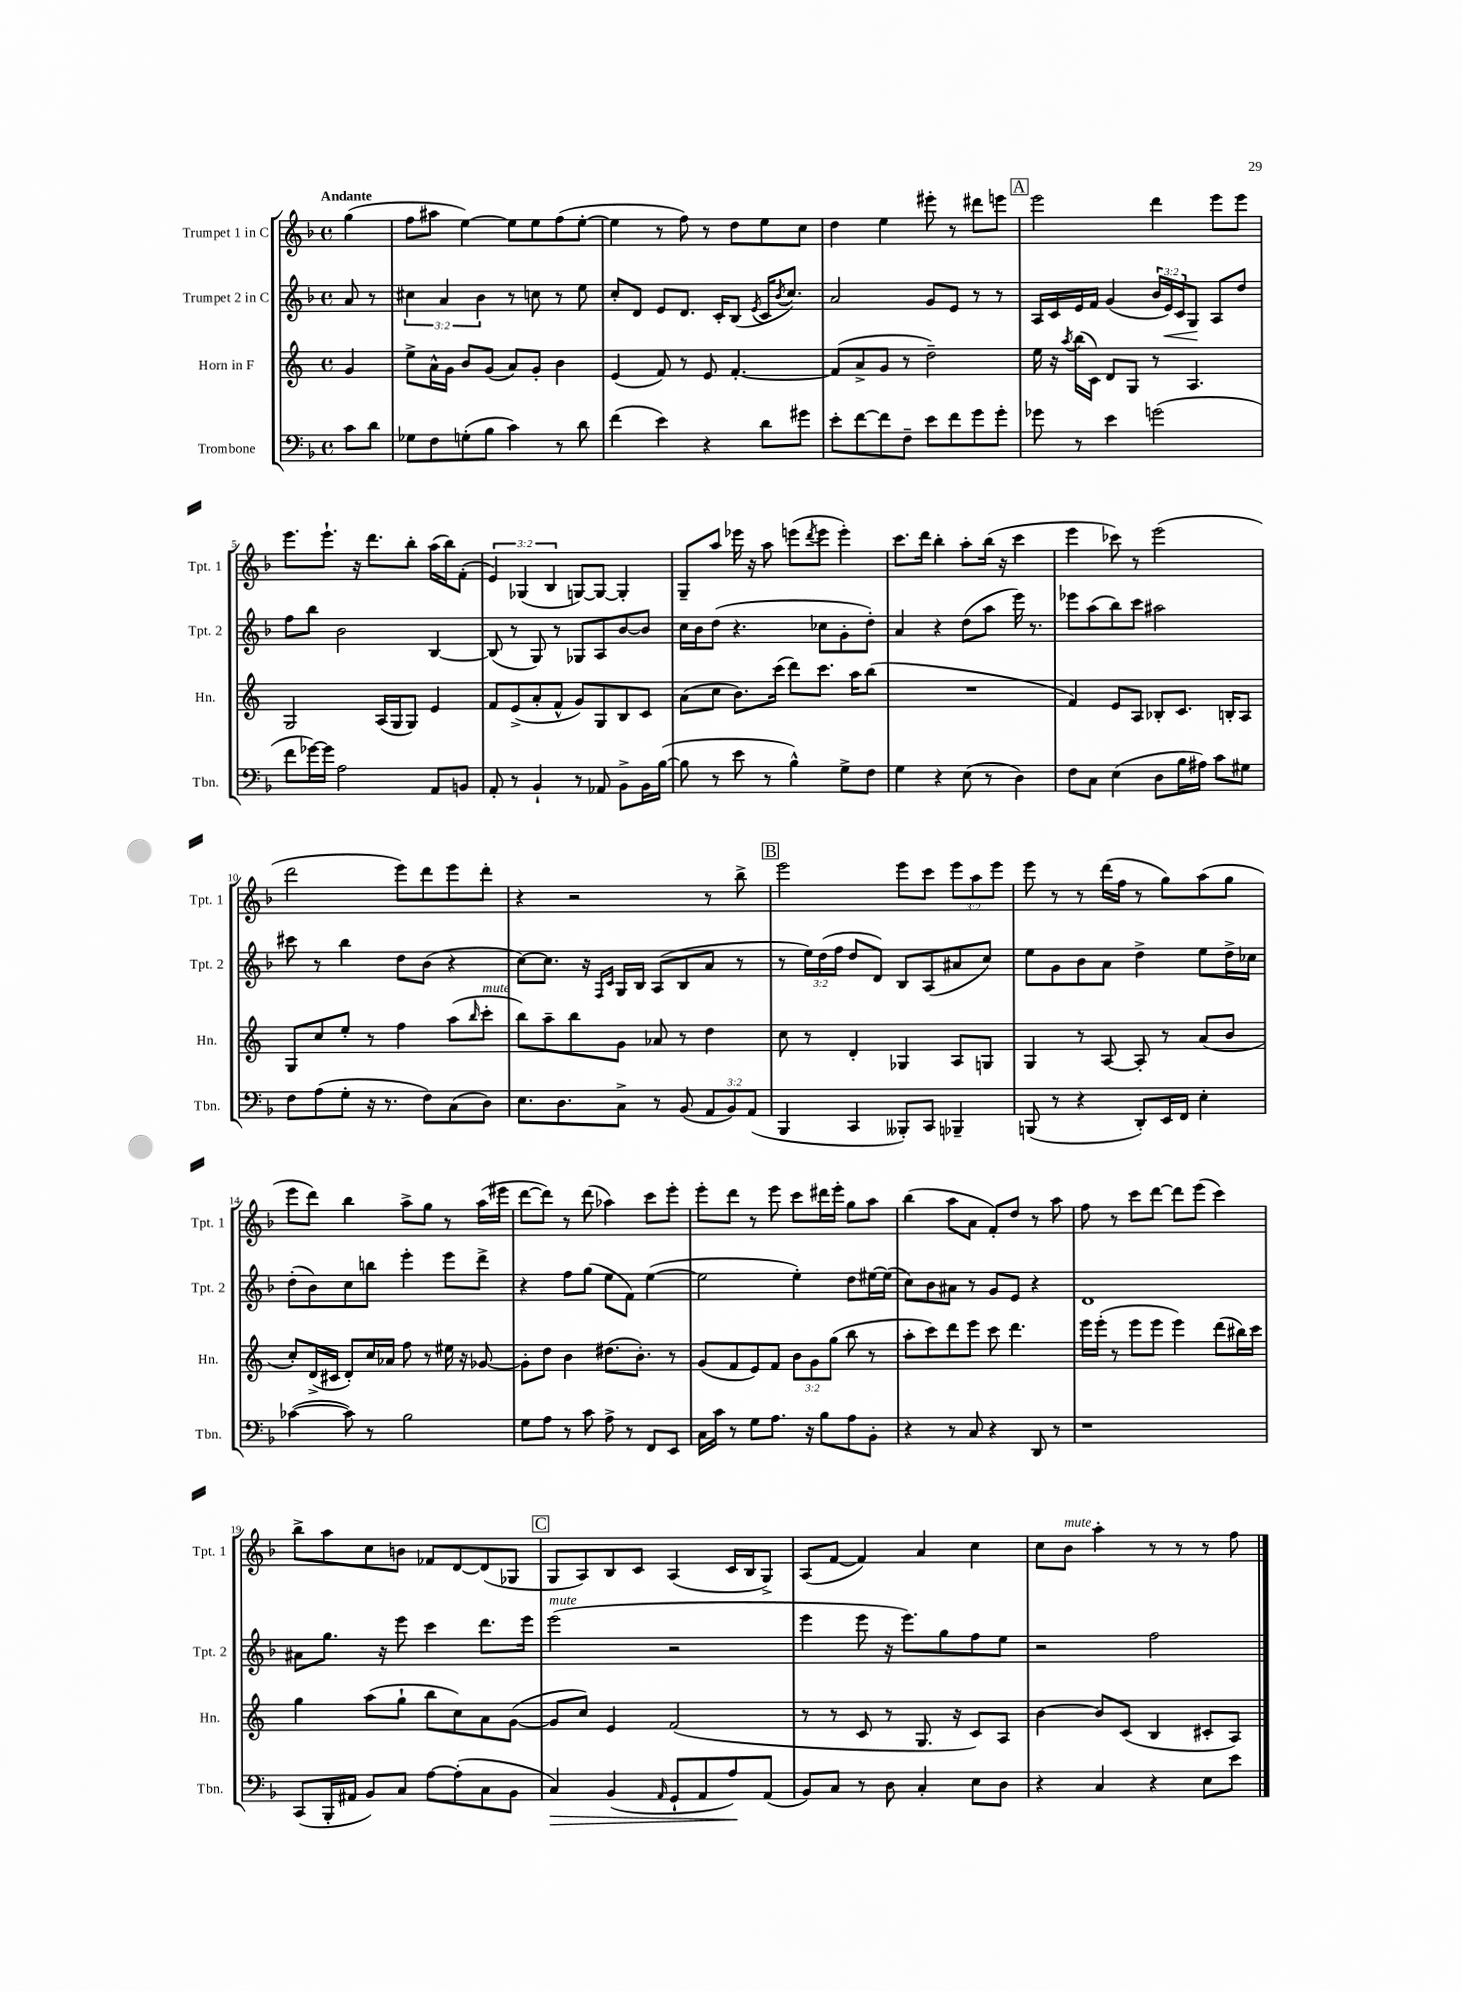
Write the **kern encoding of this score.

**kern	**dynam	**kern	**kern	**dynam	**kern
*part4	*part4	*part3	*part2	*part2	*part1
*staff4	*staff4	*staff3	*staff2	*staff2	*staff1
*I"Trombone	*	*I"Horn in F	*I"Trumpet 2 in C	*	*I"Trumpet 1 in C
*I'Tbn.	*	*I'Hn.	*I'Tpt. 2	*	*I'Tpt. 1
*clefF4	*	*clefG2	*clefG2	*	*clefG2
*k[b-]	*	*k[]	*k[b-]	*	*k[b-]
*M4/4	*	*M4/4	*M4/4	*	*M4/4
*met(c)	*	*met(c)	*met(c)	*	*met(c)
=	=	=	=	=	=
!	!	!	!	!	!LO:TX:a:B:t=Andante
8c\L	.	4g/	8a/	.	(4gg\
8d\J	.	.	8r	.	.
=1	=1	=1	=1	=1	=1
8G-X\L	.	8ee^\L	6cc#X\	.	8ff\L
8F\	.	16a^^\L	.	.	8aa#X\J
.	.	.	6a/	.	.
.	.	16g\JJ	.	.	.
(8Gn'\	.	8b/L	.	.	[4ee\)
.	.	.	6b-\	.	.
8B-\J	.	(8g/J	.	.	.
4c\)	.	8a/L)	8r	.	8ee\L]
.	.	8g'/J	8ccn\	.	8ee\
8r	.	4b\	8r	.	(8ff\
8d\	.	.	8ee\	.	[8ee'\J
=2	=2	=2	=2	=2	=2
(4f\	.	(4e/	8cc'/L	.	4ee\]
.	.	.	8d/J	.	.
4e\)	.	8f/)	8e/L	.	8r
.	.	8r	8.d/J	.	8ff\)
4r	.	8e/	.	.	8r
.	.	.	16c'/KL	.	.
.	.	[4.f'/	(8B-/J	.	8dd\L
.	.	.	8qe/	.	.
8d\L	.	.	16c/KL	.	8ee\
.	.	.	8qb-/	.	.
.	.	.	8.cc/J)	.	.
8g#X\J	.	.	.	.	8cc\J
=3	=3	=3	=3	=3	=3
8e'\L	.	(8f/L]	2a/	.	4dd\
[8f\	.	8a^/	.	.	.
8f\]	.	8g/J	.	.	4ee\
8F~\J	.	8r	.	.	.
8e\L	.	2dd~\)	8g/L	.	8eee#X'\
8f\	.	.	8e/J	.	8r
8g\	.	.	8r	.	8ddd#X\L
8g'\J	.	.	8r	.	8eeen\J
!!LO:REH:place=s1:t=A
=4	=4	=4	=4	=4	=4
8g-X\	.	16ee\	16A/LL	.	2eee\
.	.	16r	16c/	.	.
.	.	8qaa/	.	.	.
8r	.	(16bb\LL	16e/	.	.
.	.	16c\JJ)	16f/JJ	.	.
4e\	.	8d/L	(4g/	.	.
.	.	8G/J	.	.	.
(2gn\	.	8r	24b-/LL	.	4ddd\
!	!	!	!	!LO:HP:b	!
.	.	.	24e/)	<	.
.	.	.	24c/J	.	.
.	.	4.A/	8G/J	.	.
.	.	.	8A/L	[	8eee\L
.	.	.	8dd/J	.	8eee\J
!!LO:LB:g=z
=5	=5	=5	=5	=5	=5
8f\L	.	2G/	8ff\L	.	8.eee\L
[16g-X\L)	.	.	8bb-\J	.	.
16g-\JJ]	.	.	.	.	8.eee`\J
2A\	.	.	2b-\	.	.
.	.	.	.	.	16r
.	.	.	.	.	8.ddd\L
.	.	(16A/LL	.	.	.
.	.	16G/J	.	.	.
.	.	8G/J)	.	.	8bb-'\J
8AA/L	.	4e/	[4B-/	.	(16aa\LL
.	.	.	.	.	16bb-\J)
8BBn/J	.	.	.	.	(8f'\J
=6	=6	=6	=6	=6	=6
8AA'/	.	8f/L	(8B-/]	.	6e/)
8r	.	(8e^/	8r	.	.
.	.	.	.	.	(6G-X/
4BB-`/	.	8a'/	8G/)	.	.
.	.	.	.	.	6B-/
.	.	8f^^/J	8r	.	.
8r	.	8g/L)	8G-X/L	.	[8Gn/L)
8AA-X/	.	8G/	8A/	.	8G/J_
8BB-^\L	.	8B/	[8b-/	.	4G'/]
16BB-\L	.	8c/J	8b-/J]	.	.
([16B-\JJ	.	.	.	.	.
=7	=7	=7	=7	=7	=7
8B-\]	.	(8a\L	16cc\LL	.	8G~/L
.	.	.	16b-\J	.	.
8r	.	8cc\J	(8dd\J	.	8aa/J
8e\	.	8.b\L)	4.r	.	16eee-X\
.	.	.	.	.	16r
8r	.	.	.	.	8aa\
.	.	(16ccc\Jk	.	.	.
4B-^^\)	.	8ddd\L)	.	.	(8eeen\L
.	.	.	.	.	8qddd/
.	.	8.ccc\J	8cc-X\L	.	8eee\J
8G^\L	.	.	8g'\	.	4eee'\)
.	.	16aa\KL	.	.	.
8F\J	.	(8bb\J	8dd'\J)	.	.
=8	=8	=8	=8	=8	=8
4G\	.	1r	4a/	.	8.ccc\L
.	.	.	.	.	16ddd\Jk
4r	.	.	4r	.	4bb-'\
(8E\	.	.	(8dd\L	.	8aa'\L
8r	.	.	8aa\J	.	(16bb-\Jk
.	.	.	.	.	16r
4D\)	.	.	16eee\)	.	4ccc\
.	.	.	8.r	.	.
=9	=9	=9	=9	=9	=9
8F\L	.	4f/)	8eee-X\L	.	4eee\
8C\J	.	.	(8aa\	.	.
(4E\	.	8e/L	8bb-\)	.	8ccc-X\)
.	.	8A/J	8ccc\J	.	8r
8D\L	.	8B-X'/L	2aa#X\	.	(2eee\
16B-\L	.	8.c/J	.	.	.
16A#X\JJ)	.	.	.	.	.
8c\L	.	.	.	.	.
.	.	16Bn'/KL	.	.	.
8G#X\J	.	8A/J	.	.	.
!!LO:LB:g=z
=10	=10	=10	=10	=10	=10
8F\L	.	8G/L	8ccc#X\	.	2ddd\
(8A\	.	8cc/	8r	.	.
8G'\J	.	8ee'/J	4bb-\	.	.
16r	.	8r	.	.	.
8.r	.	.	.	.	.
.	.	4ff\	8dd\L	.	8eee\L)
8F\L)	.	.	(8b-\J	.	8ddd\
(8C\	.	(8aa\L	4r	.	8eee\
.	.	16qqbb/	.	.	.
!	!	!LO:TX:a:i:t=mute	!	!	!
8D\J)	.	8ccc'\J	.	.	8ddd'\J
=11	=11	=11	=11	=11	=11
8.E\L	.	8bb\L)	[8cc\L)	.	4r
.	.	8aa~\	8.cc\J]	.	.
8.D\	.	.	.	.	.
.	.	8bb\	.	.	2r
.	.	.	16r	.	.
.	.	.	16qqF/LL	.	.
.	.	.	16qqc/JJ	.	.
8C^\J	.	8g\J	16G/LL	.	.
.	.	.	16B-/JJ	.	.
8r	.	8a-X/	(8A/L	.	.
(8BB-/	.	8r	8B-/	.	.
12AA/L	.	4dd\	8a/J	.	8r
12BB-/)	.	.	.	.	.
.	.	.	8r	.	8bb-^\
(12AA/J	.	.	.	.	.
!!LO:REH:place=s1:t=B
=12	=12	=12	=12	=12	=12
4BBB-/	.	8cc\	8r	.	2eee\
.	.	8r	24ee\LL)	.	.
.	.	.	(24dd\	.	.
.	.	.	24ff\JJ	.	.
4CC/	.	4d'/	8dd/L	.	.
.	.	.	8d/J)	.	.
8BBB--X'/L)	.	4G-X/	8B-/L	.	8eee\L
8CC/J	.	.	(8A/	.	8ccc\J
4BBB-X~/	.	8A/L	8a#X/	.	12eee\L
.	.	.	.	.	12aa\
.	.	8Gn/J	8cc/J)	.	.
.	.	.	.	.	12eee\J
=13	=13	=13	=13	=13	=13
(8BBBn/	.	4G/	8ee\L	.	8eee\
8r	.	.	8g\	.	8r
4r	.	8r	8b-\	.	8r
.	.	[8A/	8a\J	.	(16ddd\LL
.	.	.	.	.	16ff\JJ
8DD'/L)	.	8A'/]	4dd^\	.	8r
16EE/L	.	8r	.	.	8gg\L)
16FF/JJ	.	.	.	.	.
4E'\	.	(8a/L	8ee\L	.	(8aa\
.	.	8b/J	16dd^\L	.	8gg\J
.	.	.	16cc-X\JJ	.	.
!!LO:LB:g=z
=14	=14	=14	=14	=14	=14
([4c-X\	.	8cc'/L)	(8dd'\L	.	8eee\L
.	.	(16d^/L	8b-\)	.	8ddd\J)
.	.	16c#X/JJ	.	.	.
8c-\])	.	8d'/L)	8cc\	.	4bb-\
8r	.	16cc/L	8bbn\J	.	.
.	.	16a-X/JJ	.	.	.
2B-\	.	8ff\	4eee'\	.	8aa^\L
.	.	8r	.	.	8gg\J
.	.	16ee#X\	8eee\L	.	8r
.	.	16r	.	.	.
.	.	[8g-X/	8ddd^\J	.	(16aa\LL
.	.	.	.	.	16eee#X\JJ
=15	=15	=15	=15	=15	=15
8G\L	.	8g-'\L]	4r	.	[8ddd\L
8A\J	.	8dd\J	.	.	8ddd\J])
8r	.	4b\	8ff\L	.	8r
8c\	.	.	(8gg\J	.	(8ddd\
8A^\	.	(8.dd#X\L	8ee\L	.	4aa-X\)
8r	.	.	8f\J)	.	.
.	.	8.b'\J)	.	.	.
8FF/L	.	.	([4ee\	.	8ccc\L
8EE/J	.	8r	.	.	8eee'\J
=16	=16	=16	=16	=16	=16
16C\LL	.	(8g/L	2ee\]	.	8eee'\L
16c\JJ	.	.	.	.	.
8r	.	8f/	.	.	8ddd\J
8G\L	.	8e/)	.	.	8r
8.A\J	.	8f/J	.	.	8eee\
.	.	12b\L	4ee'\)	.	8ccc\L
16r	.	.	.	.	.
.	.	12g\	.	.	.
8B-\L	.	.	.	.	16ddd#X\L
.	.	(12gg\J	.	.	.
.	.	.	.	.	16eee'\JJ
8A\	.	8bb\	8dd\L	.	8gg\L
8BB-'\J	.	8r	[16ee#X\L	.	8aa\J
.	.	.	(16ee#\JJ]	.	.
=17	=17	=17	=17	=17	=17
4r	.	8aa'\L	8cc\L)	.	(4bb-\
.	.	8ccc\)	8b-\	.	.
8r	.	8ddd\	8a#X\J	.	8aa\L
8C/	.	8eee\J	8r	.	8a\J
4r	.	8ccc\	8g/L	.	8f'/L)
.	.	4.ddd\	8e/J	.	8dd/J
8DD/	.	.	4r	.	8r
8r	.	.	.	.	8aa\
=18	=18	=18	=18	=18	=18
1r	.	16eee\LL	1d	.	8ff\
.	.	(16eee'\JJ	.	.	.
.	.	8r	.	.	8r
.	.	8eee\L	.	.	8ccc\L
.	.	8eee\J	.	.	[8ddd\J
.	.	4eee\)	.	.	8ddd\L]
.	.	.	.	.	(8eee\J
.	.	(8ddd\L	.	.	4ccc\)
.	.	16bb#X\L)	.	.	.
.	.	16ccc\JJ	.	.	.
!!LO:LB:g=z
=19	=19	=19	=19	=19	=19
(8CC/L	.	4gg\	8a#X\L	.	8bb-^\L
16BBB-'/L	.	.	8.gg\J	.	8aa\
16AA#X/JJ	.	.	.	.	.
8BB-/L)	.	(8aa\L	.	.	8cc\
.	.	.	16r	.	.
8C/J	.	8gg`\J	8eee\	.	8bn\J
[8A\L	.	8bb\L	4ccc\	.	8f-X/L
(8A'\]	.	8cc\)	.	.	[8d/
8C\	.	8a\	8.ddd\L	.	(8d/]
8BB-\J	.	([8g\J	.	.	8G-X/J
.	.	.	16eee\Jk	.	.
!!LO:REH:place=s1:t=C
=20	=20	=20	=20	=20	=20
!	!	!	!LO:TX:a:i:t=mute	!	!
!	!LO:HP:b	!	!	!	!
4C/)	>	8g/L]	(2eee\	.	8G/L
.	.	8cc/J)	.	.	8A/)
(4BB-/	.	4e/	.	.	8B-/
.	.	.	.	.	8c/J
16qqAA/	.	.	.	.	.
8GG`/L	.	(2f/	2r	.	(4A/
8AA/	.	.	.	.	.
8A/)	.	.	.	.	16c/LL
.	.	.	.	.	16B-/J
(8AA/J	]	.	.	.	8G^/J)
=21	=21	=21	=21	=21	=21
8BB-/L)	.	8r	4eee\	.	(8A/L
8C/J	.	8r	.	.	[8f/J
8r	.	8c/	8eee\	.	4f/])
8D\	.	8r	16r	.	.
.	.	.	8.eee\L)	.	.
4C'/	.	8.G/	.	.	4a/
.	.	.	8gg\	.	.
.	.	16r	.	.	.
8E\L	.	8c/L)	8ff\	.	4cc\
8D\J	.	8A/J	8ee\J	.	.
=22	=22	=22	=22	=22	=22
4r	.	[4b\	2r	.	8cc\L
!	!	!	!	!	!LO:TX:a:i:t=mute
.	.	.	.	.	8b-\J
4C/	.	8b/L]	.	.	4aa'\
.	.	(8c/J	.	.	.
4r	.	4B/	2ff\	.	8r
.	.	.	.	.	8r
8E\L	.	8c#X'/L	.	.	8r
8e\J	.	8A/J)	.	.	8ff\
==	==	==	==	==	==
*-	*-	*-	*-	*-	*-
